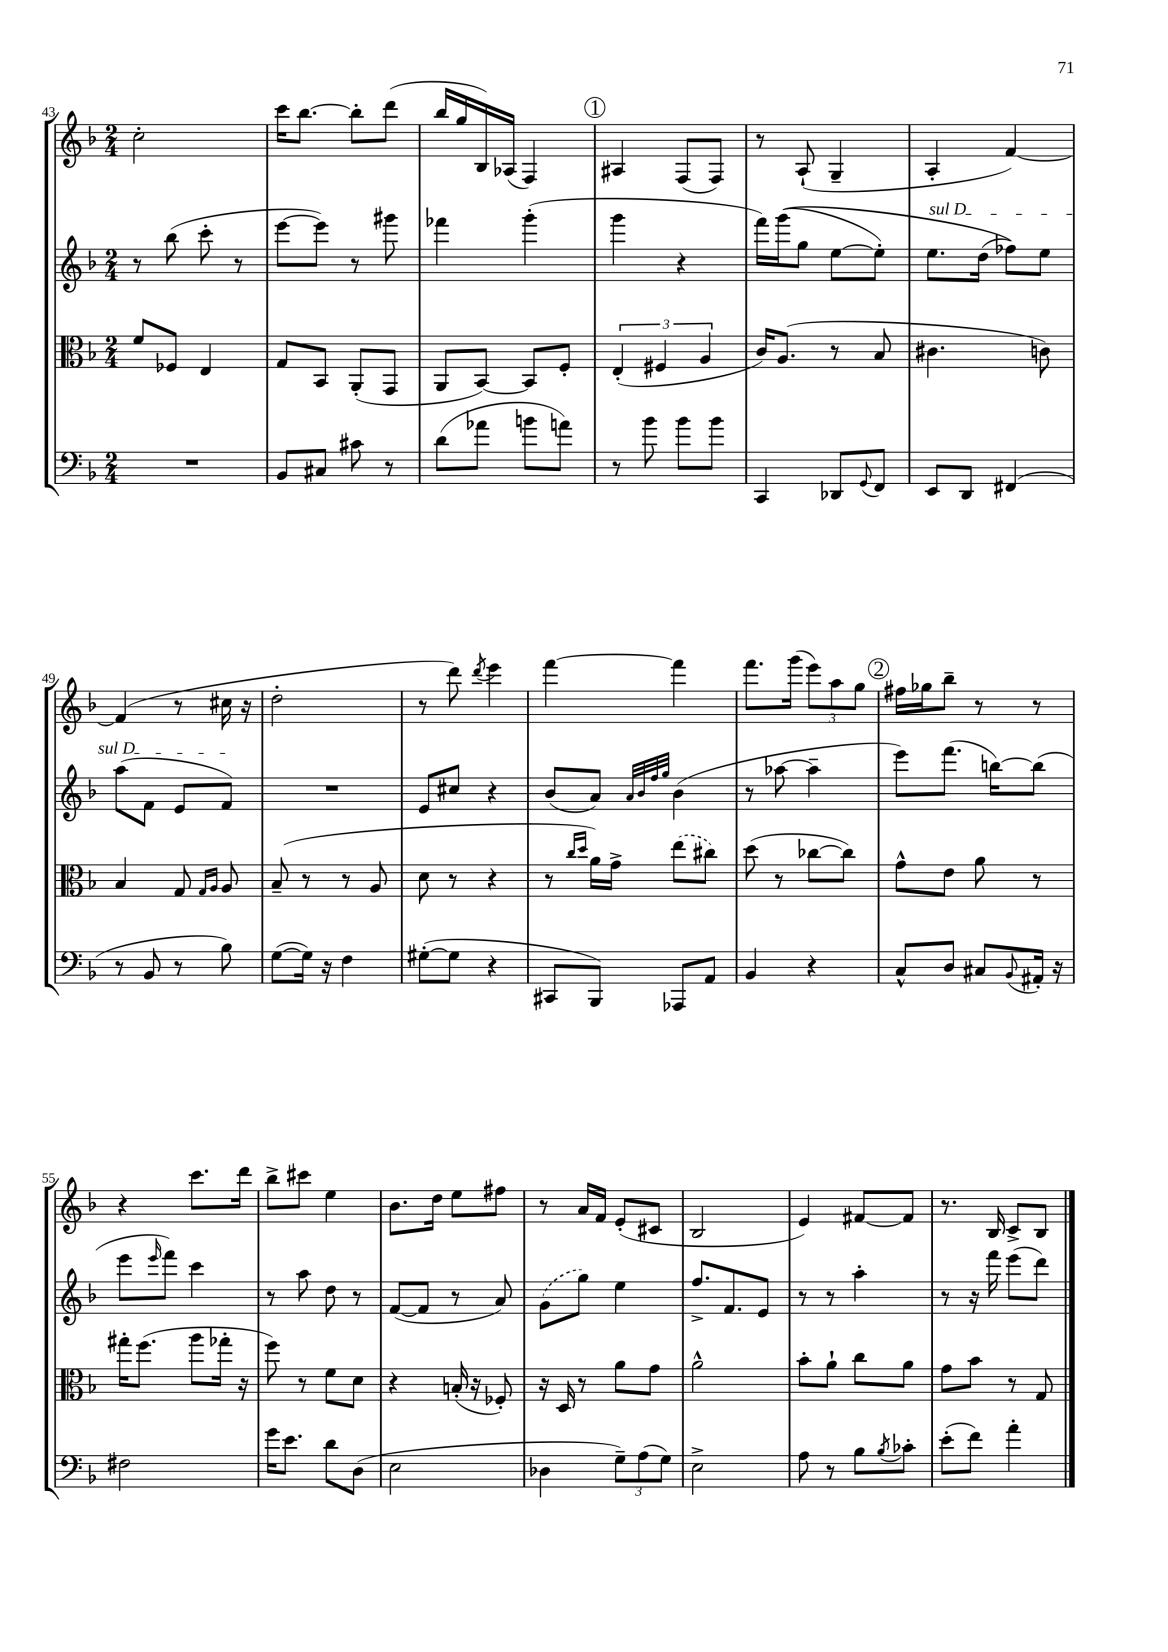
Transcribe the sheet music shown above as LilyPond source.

<<
\new StaffGroup <<
\new Staff = "s0" {
    \clef treble \key f \major \numericTimeSignature \time 2/4
    c''2-. |
    c'''16 bes''8.~ bes''8-. d'''8( |
    bes''16 g''16 bes16) aes16( f4) |
    \mark \markup { \circle "1" } ais4 f8( f8) |
    r8 a8-!( g4-- |
    a4-. f'4~) |
    f'4( r8 cis''16 r16 |
    d''2-. |
    r8 d'''8) \acciaccatura { d'''8 } e'''4 |
    f'''4~ f'''4 |
    f'''8. g'''16( \tuplet 3/2 { e'''8) a''8 g''8 } |
    \mark \markup { \circle "2" } fis''16 ges''16 bes''8-- r8 r8 |
    r4 c'''8. d'''16 |
    bes''8-> cis'''8 e''4 |
    bes'8. d''16 e''8 fis''8 |
    r8 a'16 f'16 e'8-.( cis'8 |
    bes2 |
    e'4) fis'8~ fis'8 |
    r8. bes16 c'8-> bes8 \bar "|." |
}
\new Staff = "s1" {
    \clef treble \key f \major \numericTimeSignature \time 2/4
    r8 bes''8( c'''8-. r8 |
    e'''8~ e'''8) r8 gis'''8 |
    fes'''4 g'''4-.( |
    \mark \markup { \circle "1" } g'''4 r4 |
    f'''16) g'''16(\( g''8 e''8~ e''8-.) |
    \once \override TextSpanner.bound-details.left.text = \markup { \italic "sul D" } e''8.\startTextSpan d''16( fes''8)\) e''8 |
    a''8( f'8 e'8 f'8\stopTextSpan) |
    R2 |
    e'8 cis''8 r4 |
    bes'8( a'8) \grace { a'32 bes'32 f''32 g''32 } bes'4( |
    r8 aes''8~ aes''4-- |
    \mark \markup { \circle "2" } e'''8) f'''8.( b''16~) b''8( |
    e'''8 \grace { e'''16 } f'''8) c'''4 |
    r8 a''8 d''8 r8 |
    f'8~( f'8 r8 a'8) |
    \once \slurDashed g'8( g''8) e''4 |
    f''8.-> f'8. e'8 |
    r8 r8 a''4-. |
    r8 r16 f'''16 e'''8( d'''8) \bar "|." |
}
\new Staff = "s2" {
    \clef alto \key f \major \numericTimeSignature \time 2/4
    f'8 fes8 e4 |
    g8 bes,8 a,8-.( g,8 |
    a,8 bes,8~) bes,8 f8-. |
    \mark \markup { \circle "1" } \tuplet 3/2 { e4-.( fis4 a4 } |
    c'16) a8.( r8 bes8 |
    cis'4. c'8) |
    bes4 g8 \grace { g16 a16 } a8 |
    bes8--( r8 r8 a8 |
    d'8 r8 r4 |
    r8 \grace { c''16 d''16 } a'16) g'16-> \once \slurDashed e''8( cis''8) |
    d''8( r8 ces''8~ ces''8) |
    \mark \markup { \circle "2" } g'8-^ e'8 a'8 r8 |
    gis''16-. f''8.( a''8 ges''16-. r16 |
    f''8) r8 f'8 d'8 |
    r4 b16-.( r16 fes8-.) |
    r16 d16 r8 a'8 g'8 |
    a'2-^ |
    bes'8-. a'8-! c''8 a'8 |
    g'8 bes'8 r8 g8 \bar "|." |
}
\new Staff = "s3" {
    \clef bass \key f \major \numericTimeSignature \time 2/4
    R2 |
    bes,8 cis8 cis'8 r8 |
    d'8( aes'8 b'8 a'8) |
    \mark \markup { \circle "1" } r8 bes'8 bes'8 bes'8 |
    c,4 des,8 \appoggiatura { g,8 } f,8 |
    e,8 d,8 fis,4( |
    r8 bes,8 r8 bes8) |
    g8~( g16) r16 f4 |
    gis8~-.( gis8 r4 |
    cis,8 bes,,8) aes,,8 a,8 |
    bes,4 r4 |
    \mark \markup { \circle "2" } c8-^ d8 cis8 \appoggiatura { bes,8 } ais,16-. r16 |
    fis2 |
    g'16 e'8. d'8 d8( |
    e2 |
    des4 \tuplet 3/2 { g8--) a8( g8) } |
    e2-> |
    a8 r8 bes8 \acciaccatura { bes8 } ces'8-. |
    e'8-.( f'8) a'4-. \bar "|." |
}
>>
>>
\layout { \context { \Score currentBarNumber = #43 } }
